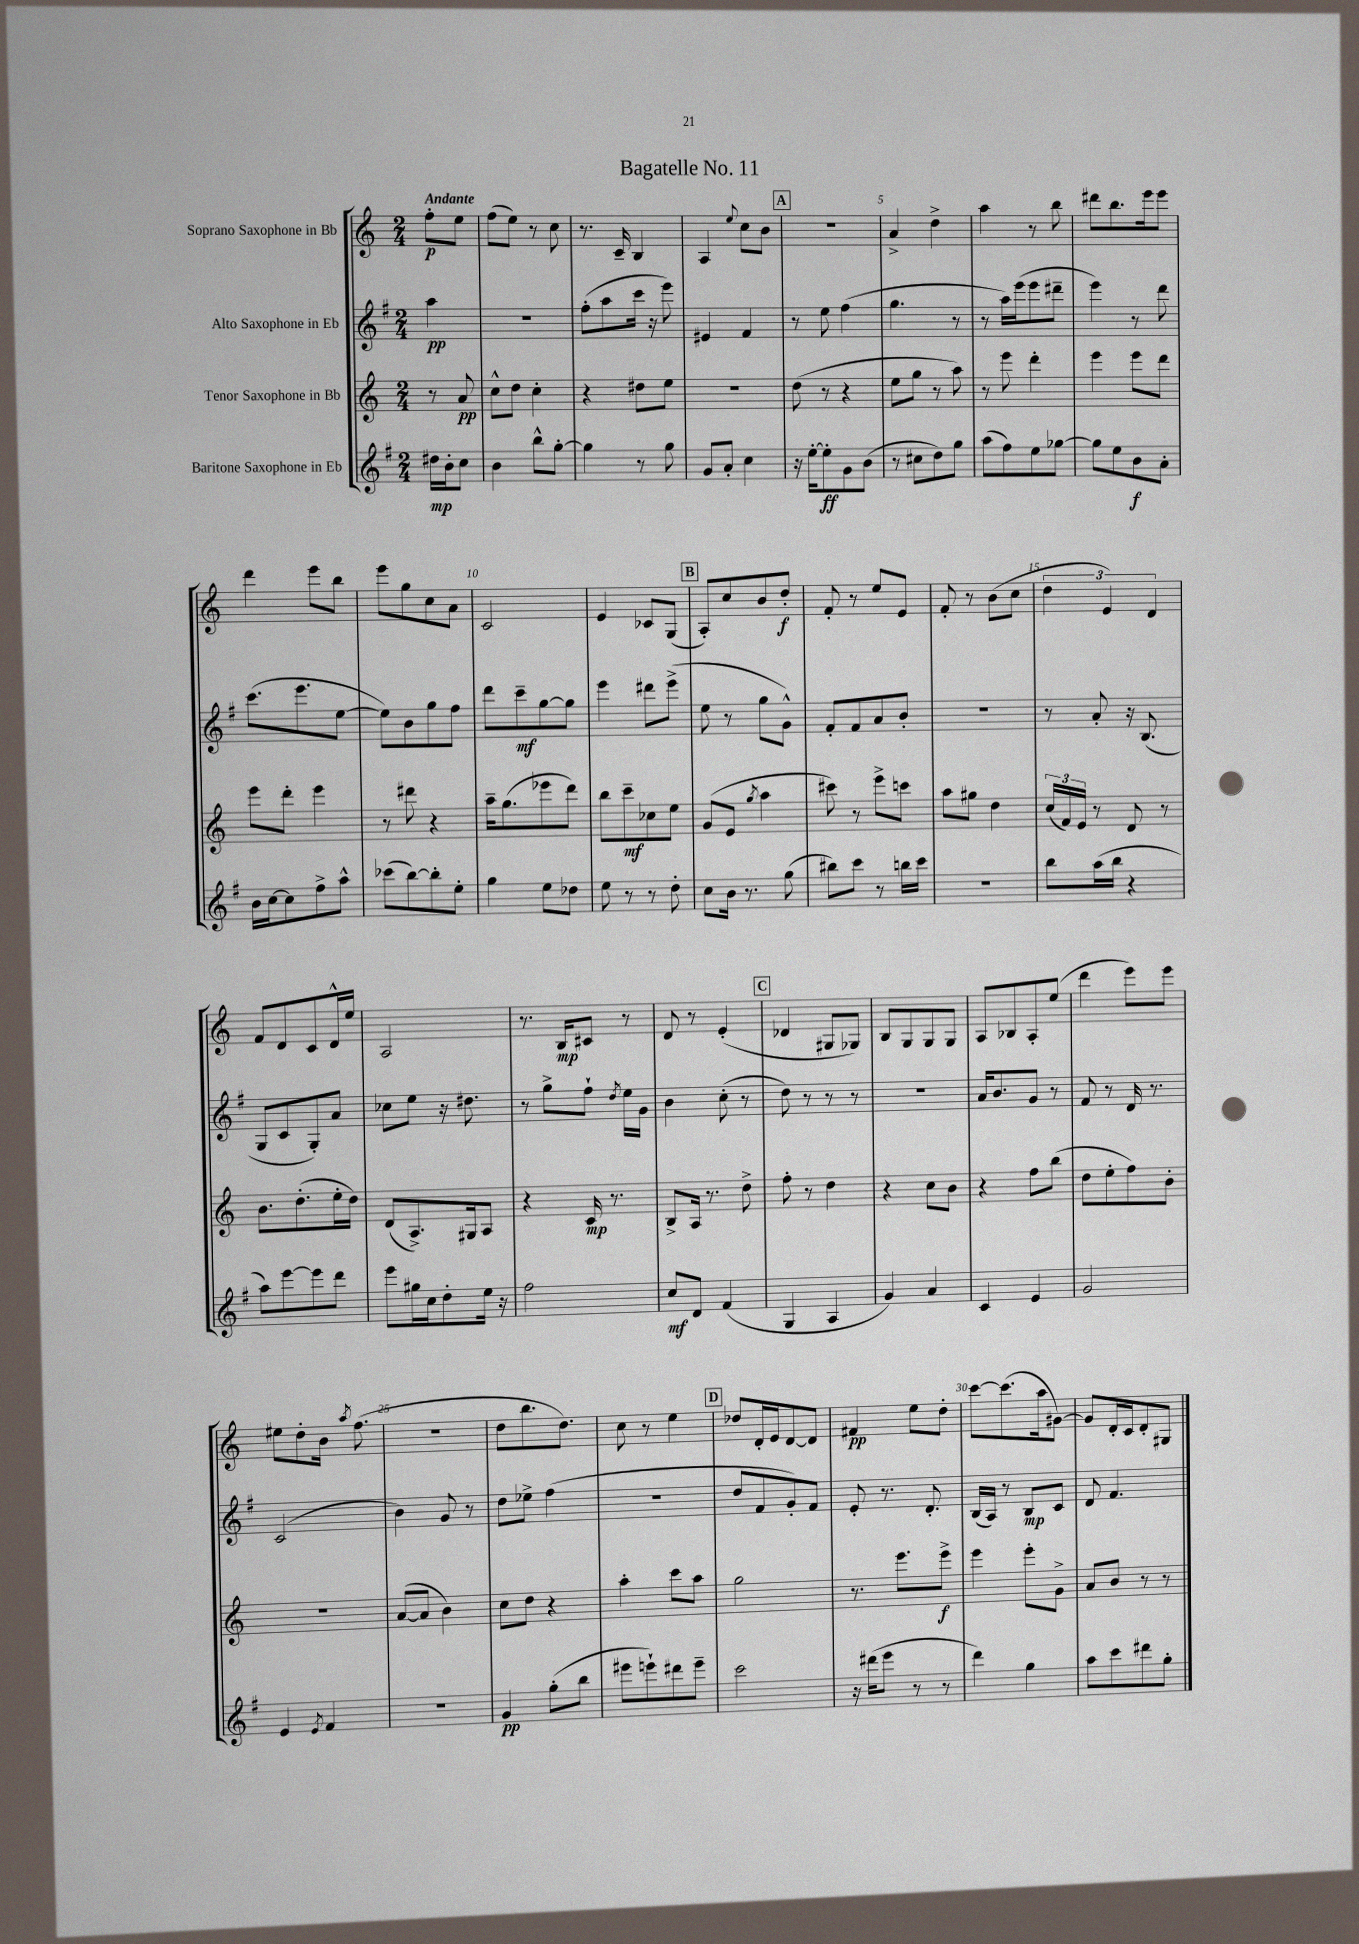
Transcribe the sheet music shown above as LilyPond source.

\header { title = "Bagatelle No. 11" }
<<
\new StaffGroup <<
\new Staff = "s0" \with { instrumentName = "Soprano Saxophone in Bb" } {
    \clef treble \key c \major \numericTimeSignature \time 2/4 \partial 4 \tempo "Andante"
    \autoBeamOff f''8[-.\p e''8] |
    f''8[( e''8]) r8 c''8 |
    r8. c'16-- b4 |
    a4 \appoggiatura { e''8 } c''8[ b'8] |
    \mark \markup { \box "A" } R2 |
    a'4-> d''4-> |
    a''4 r8 b''8 |
    dis'''8[ b''8. e'''16 e'''8] |
    d'''4 e'''8[ b''8] |
    e'''8[ g''8 c''8 a'8] |
    c'2 |
    e'4 ces'8[ g8]( |
    \mark \markup { \box "B" } a8[-.) c''8 b'8 d''8]-.\f |
    f'8-. r8 e''8[ e'8] |
    f'8-. r8 b'8[( c''8] |
    \tuplet 3/2 { d''4 e'4) d'4 } |
    f'8[ d'8 c'8 d'16-^ e''16] |
    a2 |
    r8. b16[\mp cis'8] r8 |
    d'8 r8 e'4-.( |
    \mark \markup { \box "C" } des'4 gis8[ ges8]) |
    b8[ g8 g8 g8] |
    a8[ bes8 a8-. e''8]( |
    d'''4 e'''8[) e'''8] |
    eis''8[ d''8-. b'16] \acciaccatura { a''8 } f''8.( |
    R2 |
    d''8[ b''8. d''8.]) |
    c''8 r8 e''4 |
    \mark \markup { \box "D" } des''8[ d'16-. e'16 d'8~ d'8] |
    fis'4\pp e''8[ d''8]-. |
    c'''8[~ c'''8.( a''16 gis'8]~) |
    gis'8[ d'16-. c'16 d'8-. gis8] \bar "|." |
}
\new Staff = "s1" \with { instrumentName = "Alto Saxophone in Eb" } {
    \clef treble \key g \major \numericTimeSignature \time 2/4 \partial 4
    \autoBeamOff a''4\pp |
    r2 |
    fis''8[-.( a''8 c'''16] r16 e'''8) |
    eis'4 fis'4 |
    \mark \markup { \box "A" } r8 e''8 fis''4( |
    g''4. r8 |
    r8 a''16[) e'''16( e'''8 dis'''8]-- |
    e'''4) r8 d'''8 |
    c'''8.[( e'''8. e''8]~ |
    e''8[) b'8 g''8 fis''8] |
    d'''8[ c'''8--\mf g''8~ g''8] |
    e'''4 dis'''8[ e'''8]->( |
    \mark \markup { \box "B" } e''8 r8 g''8[ g'8]-^) |
    fis'8[-. fis'8 a'8 b'8]-. |
    R2 |
    r8 a'8-. r16 b8.( |
    g8[ c'8 g8-.) a'8] |
    ces''8[ e''8] r16 dis''8. |
    r8 g''8[-> fis''8]-! \acciaccatura { d''8 } e''16[ g'16] |
    b'4 c''8-.( r8 |
    \mark \markup { \box "C" } d''8) r8 r8 r8 |
    R2 |
    a'16[ b'8. g'8] r8 |
    fis'8 r8 d'16 r8. |
    c'2( |
    b'4) g'8 r8 |
    d''8[ ees''8]-> fis''4( |
    r2 |
    \mark \markup { \box "D" } d''8[ fis'8 g'8-.) fis'8] |
    e'8-. r8. d'8.-. |
    b16[( a16]) r8 b8[\mp c'8] |
    d'8 fis'4. \bar "|." |
}
\new Staff = "s2" \with { instrumentName = "Tenor Saxophone in Bb" } {
    \clef treble \key c \major \numericTimeSignature \time 2/4 \partial 4
    \autoBeamOff r8 a'8\pp |
    c''8[-^ d''8] c''4-. |
    r4 dis''8[ e''8] |
    R2 |
    \mark \markup { \box "A" } d''8( r8 r4 |
    e''8[ g''8] r8 a''8) |
    r8 e'''8 d'''4-. |
    e'''4 e'''8[ d'''8] |
    e'''8[ d'''8]-. e'''4 |
    r8 dis'''8 r4 |
    a''16[-- g''8.( ees'''8 d'''8]) |
    b''8[ c'''8--\mf ces''8 e''8] |
    \mark \markup { \box "B" } g'8[( e'8] \acciaccatura { g''8 } a''4 |
    cis'''8) r8 e'''8[-> c'''8] |
    a''8[ gis''8] d''4 |
    \tuplet 3/2 { c''16[( f'16) e'16] } r8 d'8 r8 |
    b'8.[ d''8.-.( e''16-. d''16]) |
    d'8[( a8.->) gis16 a8] |
    r4 c'16\mp r8. |
    b8[-> a16] r8. d''8-> |
    \mark \markup { \box "C" } f''8-. r8 d''4 |
    r4 c''8[ b'8] |
    r4 f''8[ b''8]( |
    d''8[ e''8-. f''8) b'8]-. |
    R2 |
    a'8[~( a'8] b'4) |
    c''8[ d''8] r4 |
    a''4-. c'''8[ a''8] |
    \mark \markup { \box "D" } g''2 |
    r8. e'''8.[ e'''8]->\f |
    e'''4 e'''8[-. g'8]-> |
    a'8[ b'8] r8 r8 \bar "|." |
}
\new Staff = "s3" \with { instrumentName = "Baritone Saxophone in Eb" } {
    \clef treble \key g \major \numericTimeSignature \time 2/4 \partial 4
    \autoBeamOff dis''16[\mp b'16-. c''8] |
    b'4 b''8[-^ g''8]~-. |
    g''4 r8 g''8 |
    g'8[ a'8]-. c''4 |
    \mark \markup { \box "A" } r16 e''16[~-. e''8-.\ff g'8 b'8]( |
    r8 cis''8[ d''8) g''8] |
    a''8[( fis''8) e''8 ges''8]~ |
    ges''8[ e''8 b'8\f a'8]-. |
    b'16[ c''16~ c''8 fis''8-> a''8]-^ |
    ces'''8[( b''8~) b''8-. e''8]-. |
    g''4 e''8[ des''8] |
    e''8 r8 r8 d''8-. |
    \mark \markup { \box "B" } c''8[ b'16] r8. g''8( |
    bis''8[) c'''8] r8 b''16[ c'''16] |
    r2 |
    b''8[ a''16( b''16] r4 |
    a''8[) e'''8~ e'''8 d'''8] |
    e'''8[ gis''16 c''16 d''8-. e''16] r16 |
    fis''2 |
    c''8[\mf d'8] fis'4( |
    \mark \markup { \box "C" } g4 a4 |
    g'4) a'4 |
    c'4 e'4 |
    g'2 |
    e'4 \acciaccatura { e'8 } fis'4 |
    R2 |
    g'4\pp g''8[-.( b''8] |
    eis'''8[ e'''8-!) dis'''8 e'''8]-- |
    \mark \markup { \box "D" } c'''2 |
    r16 dis'''16[( e'''8] r8 r8 |
    d'''4) g''4 |
    a''8[ c'''8 dis'''8 g''8]-. \bar "|." |
}
>>
>>
\layout { \context { \Score \override BarNumber.break-visibility = ##(#f #t #t) barNumberVisibility = #(every-nth-bar-number-visible 5) } }
